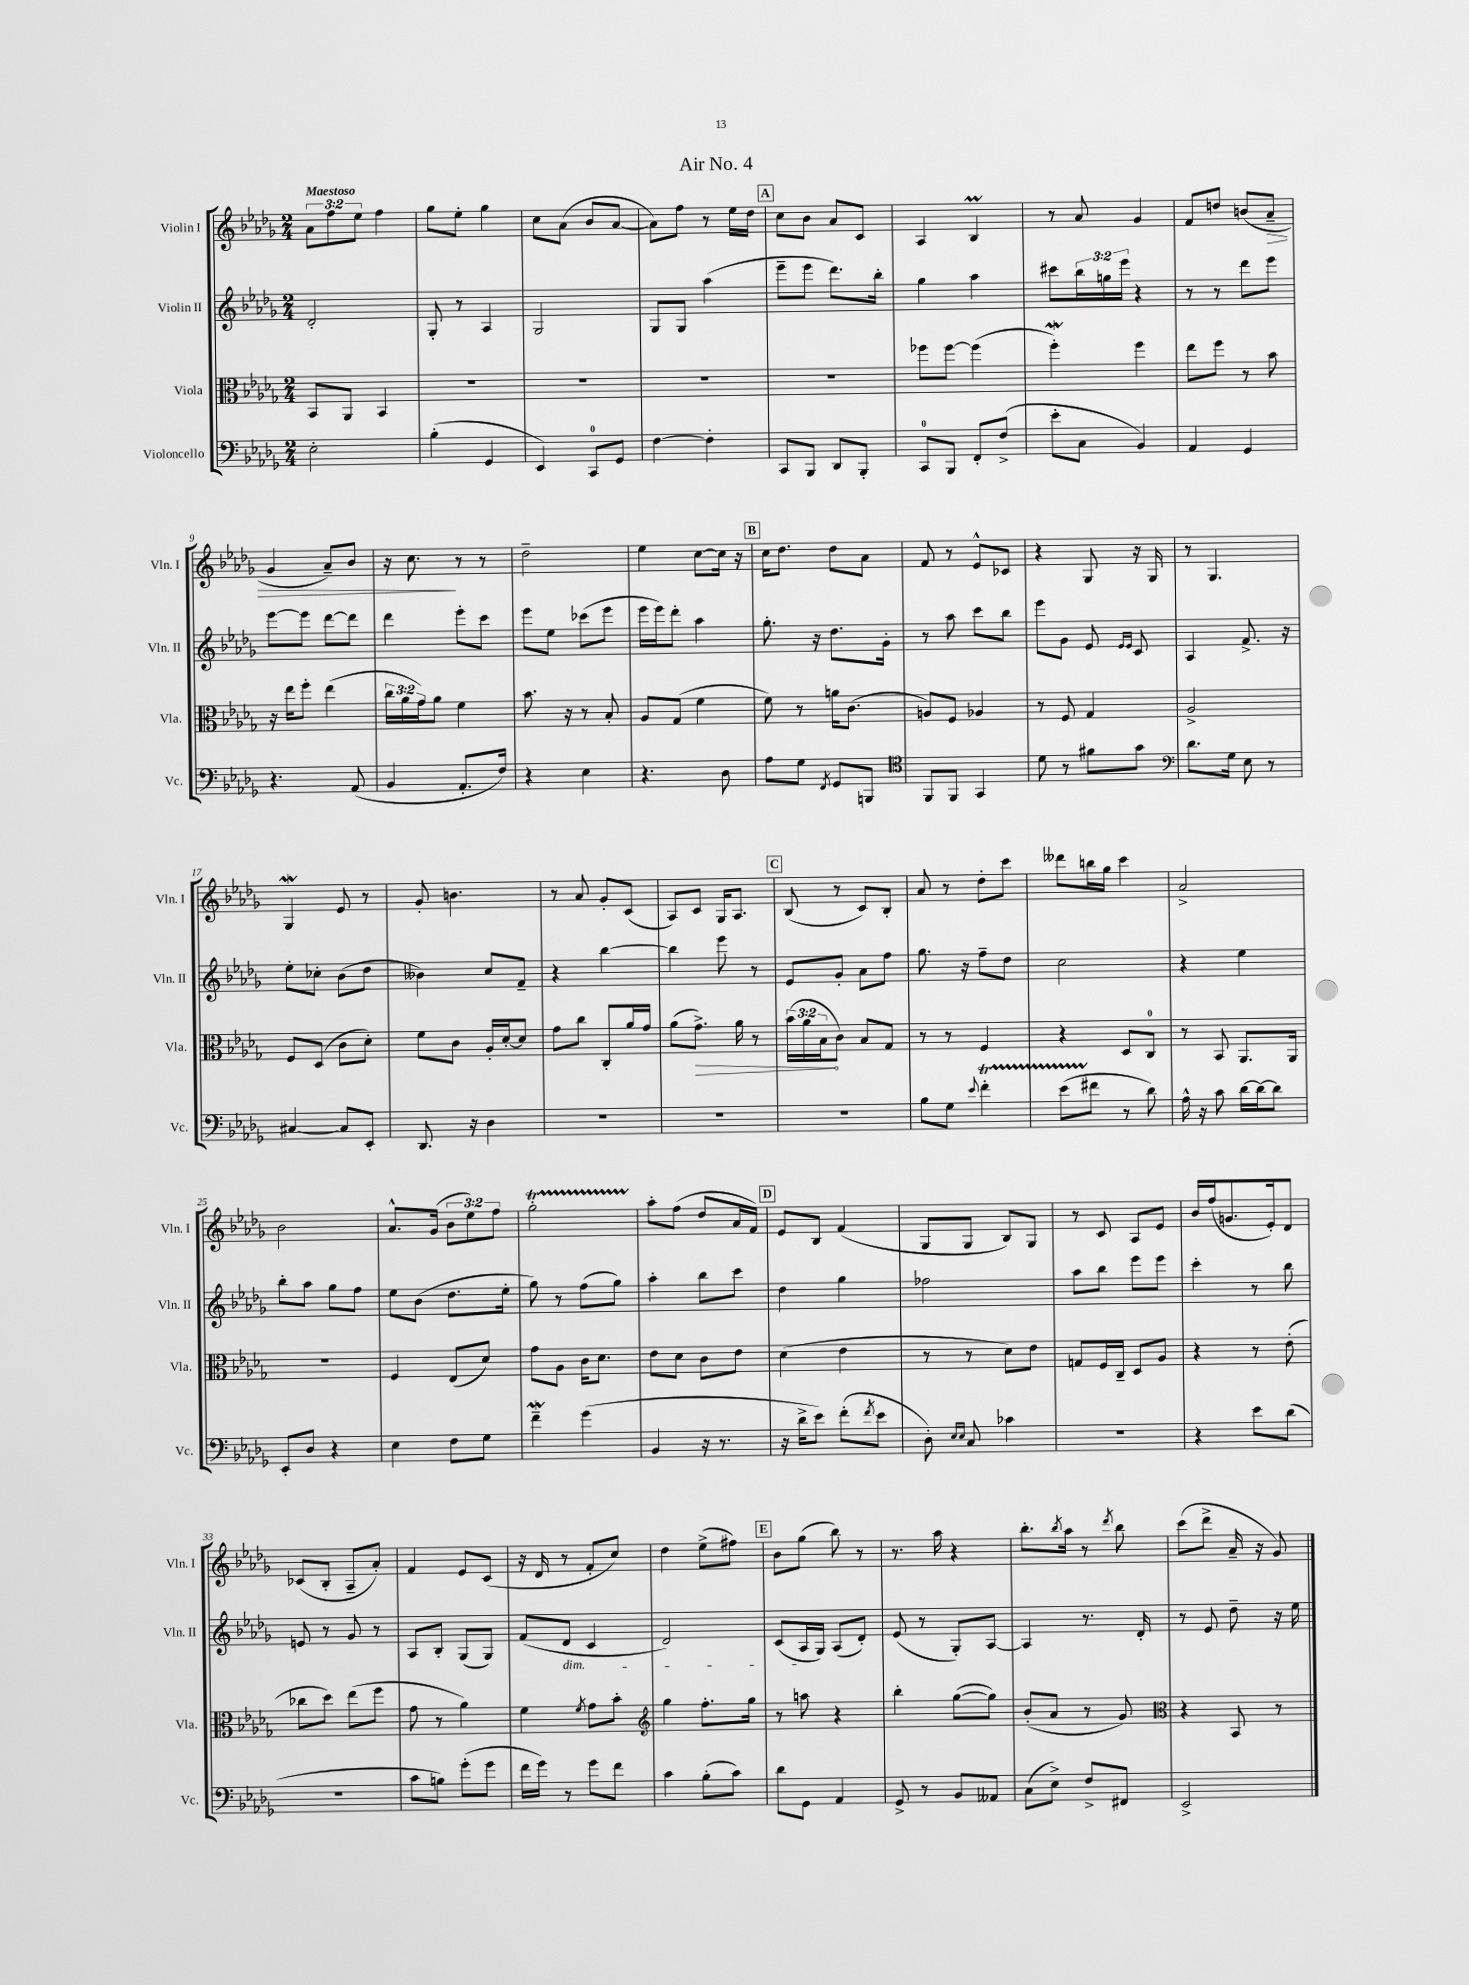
\header { title = "Air No. 4" }
<<
\new StaffGroup <<
\new Staff = "s0" \with { instrumentName = "Violin I" shortInstrumentName = "Vln. I" } {
    \clef treble \key des \major \numericTimeSignature \time 2/4 \override Staff.TupletNumber.text = #tuplet-number::calc-fraction-text \tempo "Maestoso"
    \tuplet 3/2 { aes'8 f''8 ees''8 } f''4 |
    ges''8 ees''8-. ges''4 |
    c''8 aes'8( bes'8 aes'8~ |
    aes'8) f''8 r8 ees''16 des''16 |
    \mark \markup { \box "A" } c''8 bes'8 aes'8 c'8 |
    aes4 bes4\prall |
    r8 aes'8 ges'4 |
    f'8 d''8 b'8( aes'8--\> |
    ges'4 aes'8--) bes'8 |
    r16 c''8.\! r8 r8 |
    des''2-- |
    ees''4 c''8~ c''16 r16 |
    \mark \markup { \box "B" } c''16 des''8. des''8 aes'8 |
    f'8 r8 ees'8-^ ces'8 |
    r4 ges8 r16 ges16 |
    r8 ges4. |
    ges4\mordent ees'8 r8 |
    ges'8-. b'4. |
    r8 aes'8 ges'8-. c'8( |
    aes8) c'8 ges16 aes8. |
    \mark \markup { \box "C" } bes8( r8 c'8) bes8-. |
    aes'8 r8 des''8-. c'''8 |
    deses'''8 b''16 ges''16 c'''4 |
    aes'2-> |
    bes'2 |
    aes'8.-^ ges'16( \tuplet 3/2 { bes'8 ees''8) f''8 } |
    ges''2-.\startTrillSpan |
    aes''8-.\stopTrillSpan f''8( des''8 aes'16 f'16) |
    \mark \markup { \box "D" } ees'8 bes8 f'4( |
    ges8 ges8 bes8) ges8 |
    r8 c'8 aes8 ees'8 |
    bes'16 f''16( g'8. ees'16-.) des'8 |
    ces'8( bes8-. aes8-- aes'8-.) |
    f'4 ees'8 c'8( |
    r16 des'16 r8 f'8-. c''8) |
    des''4 ees''8->( fis''8) |
    \mark \markup { \box "E" } bes'8 ges''8( bes''8) r8 |
    r8. aes''16 r4 |
    bes''8.-. \acciaccatura { bes''8 } aes''16 r8 \acciaccatura { des'''8 } bes''8 |
    c'''8( des'''8-> aes'16-- r16 ges'8) \bar "|." |
}
\new Staff = "s1" \with { instrumentName = "Violin II" shortInstrumentName = "Vln. II" } {
    \clef treble \key des \major \numericTimeSignature \time 2/4 \override Staff.TupletNumber.text = #tuplet-number::calc-fraction-text
    des'2-. |
    ges8-. r8 aes4 |
    ges2 |
    ges8 ges8 aes''4( |
    \mark \markup { \box "A" } ees'''8-- ees'''8 des'''8.) bes''16-. |
    ges''4 aes''4 |
    cis'''8 \tuplet 3/2 { bes''16 g''16 ees'''16 } r4 |
    r8 r8 des'''8 ees'''8 |
    ees'''8~ ees'''8 des'''8~ des'''8 |
    des'''4 ees'''8-. c'''8 |
    ees'''8 ees''8 ces'''8( ees'''8 |
    ees'''16 ees'''16) des'''8-. aes''4 |
    \mark \markup { \box "B" } ges''8.-. r16 des''8. ges'16-. |
    r8 aes''8 c'''8 bes''8 |
    ees'''8 ges'8 ees'8 \grace { ees'16 ees'16 } c'8 |
    aes4 f'8.-> r16 |
    ees''8-. ces''8-. bes'8( des''8 |
    beses'4) c''8 f'8-- |
    r4 bes''4~ |
    bes''4 ees'''8 r8 |
    \mark \markup { \box "C" } ees'8 ges'8-. aes'8 f''8 |
    ges''8. r16 f''8-- des''8 |
    c''2 |
    r4 ees''4 |
    bes''8-. aes''8 ges''8 f''8 |
    ees''8 bes'8( des''8. ees''16-. |
    ges''8) r8 f''8( ges''8) |
    aes''4-. bes''8 c'''8 |
    \mark \markup { \box "D" } des''4 ges''4 |
    fes''2 |
    aes''8 bes''8 ees'''8 ees'''8 |
    c'''4-. r8 bes''8 |
    e'8 r8 ges'8 r8 |
    aes8 bes8-. ges8( ges8) |
    f'8( des'8\dim c'4 |
    des'2) |
    \mark \markup { \box "E" } c'8( aes16 ges16\!) aes8( des'8-.) |
    ees'8( r8 ges8-.) aes8~ |
    aes4 r8. des'16-. |
    r8 ees'8 des''8-- r16 ees''16 \bar "|." |
}
\new Staff = "s2" \with { instrumentName = "Viola" shortInstrumentName = "Vla." } {
    \clef alto \key des \major \numericTimeSignature \time 2/4 \override Staff.TupletNumber.text = #tuplet-number::calc-fraction-text
    bes,8 aes,8 bes,4 |
    R2 |
    R2 |
    R2 |
    \mark \markup { \box "A" } R2 |
    fes''8 fes''8~ fes''4( |
    f''4-.\mordent) f''4 |
    ees''8 f''8 r8 bes'8 |
    r16 ees''16 f''8-. ees''4( |
    \tuplet 3/2 { c''16 aes'16 ges'16) } aes'8 f'4 |
    bes'8. r16 r8 bes8-. |
    aes8 ges8( f'4 |
    \mark \markup { \box "B" } f'8) r8 a'16 c'8.( |
    a8) f8 aes4 |
    r8 f8 ges4 |
    aes2-> |
    f8 des8( c'8 des'8-.) |
    f'8 c'8 aes16-. des'16~-. des'8 |
    ges'8 c''8 c8-. aes'16 ges'16 |
    aes'8( \once \override Hairpin.circled-tip = ##t ges'8.->\>) aes'16 r8 |
    \mark \markup { \box "C" } \tuplet 3/2 { bes'16( aes'16 bes16\! } c'8) bes8 ges8 |
    r8 r8 f4 |
    r4 des8 c8-0 |
    r8 bes,8 aes,8. aes,16 |
    R2 |
    f4 ees8( des'8) |
    ges'8 aes8 c'16 des'8. |
    ees'8 des'8 c'8 ees'8 |
    \mark \markup { \box "D" } des'4( ees'4 |
    r8 r8 des'8) ees'8 |
    g8 f16 c16-- des8 aes8 |
    r4 r8 ees'8-.( |
    ces''8 des''8) ees''8( f''8 |
    ges'8 r8 aes'4) |
    f'4 \acciaccatura { f'8 } ges'8 bes'8-. |
    \clef treble ges''4 f''8.-. ges''16 |
    \mark \markup { \box "E" } r8 a''8 r4 |
    bes''4-. ges''8~( ges''8) |
    bes'8-.( aes'8 r8 ges'8) |
    \clef alto r4 bes,8 r8 \bar "|." |
}
\new Staff = "s3" \with { instrumentName = "Violoncello" shortInstrumentName = "Vc." } {
    \clef bass \key des \major \numericTimeSignature \time 2/4
    ees2-. |
    bes4-.( ges,4 |
    ees,4) c,8-0 ges,8 |
    f4~ f4-. |
    \mark \markup { \box "A" } c,8 bes,,8 des,8 bes,,8-. |
    c,8-0 bes,,8 f,8-. f8->( |
    ees'8-. c8 bes,4) |
    aes,4 ges,4 |
    r4. aes,8( |
    bes,4 aes,8.-. f16) |
    r4 ees4 |
    r4. des8 |
    \mark \markup { \box "B" } aes8 ges8 \acciaccatura { f,8 } ges,8 b,,8 |
    \clef tenor f,8 f,8 ges,4 |
    des'8 r8 fis'8 ges'8 |
    \clef bass des'8. ges16 ees8 r8 |
    cis4~ cis8 ees,8-. |
    des,8. r16 des4 |
    R2 |
    R2 |
    \mark \markup { \box "C" } R2 |
    bes8 ges8 \appoggiatura { ees'8 } f'4-.\startTrillSpan |
    ees'8( fis'8\stopTrillSpan r8 des'8) |
    aes16-^ r16 c'8 des'16~ des'16~ des'8 |
    ees,8-. des8 r4 |
    ees4 f8 ges8 |
    f'4--\mordent ges'4( |
    bes,4 r16 r8. |
    \mark \markup { \box "D" } r16 des'16-> ees'8) f'8-.( \acciaccatura { f'8 } ees'8 |
    des8-.) \grace { ees16 ees16 } c8 ces'4 |
    r2 |
    r4 ees'8 des'8( |
    r2 |
    c'8 b8) ges'8-.( ges'8 |
    f'16 ges'16) r8 ges'8 f'8 |
    c'4 bes8-.( c'8) |
    \mark \markup { \box "E" } des'8 ges,8 aes,4 |
    ges,8-> r8 bes,8 aeses,8 |
    c8( ees8->) f8-> fis,8 |
    ees,2-> \bar "|." |
}
>>
>>
